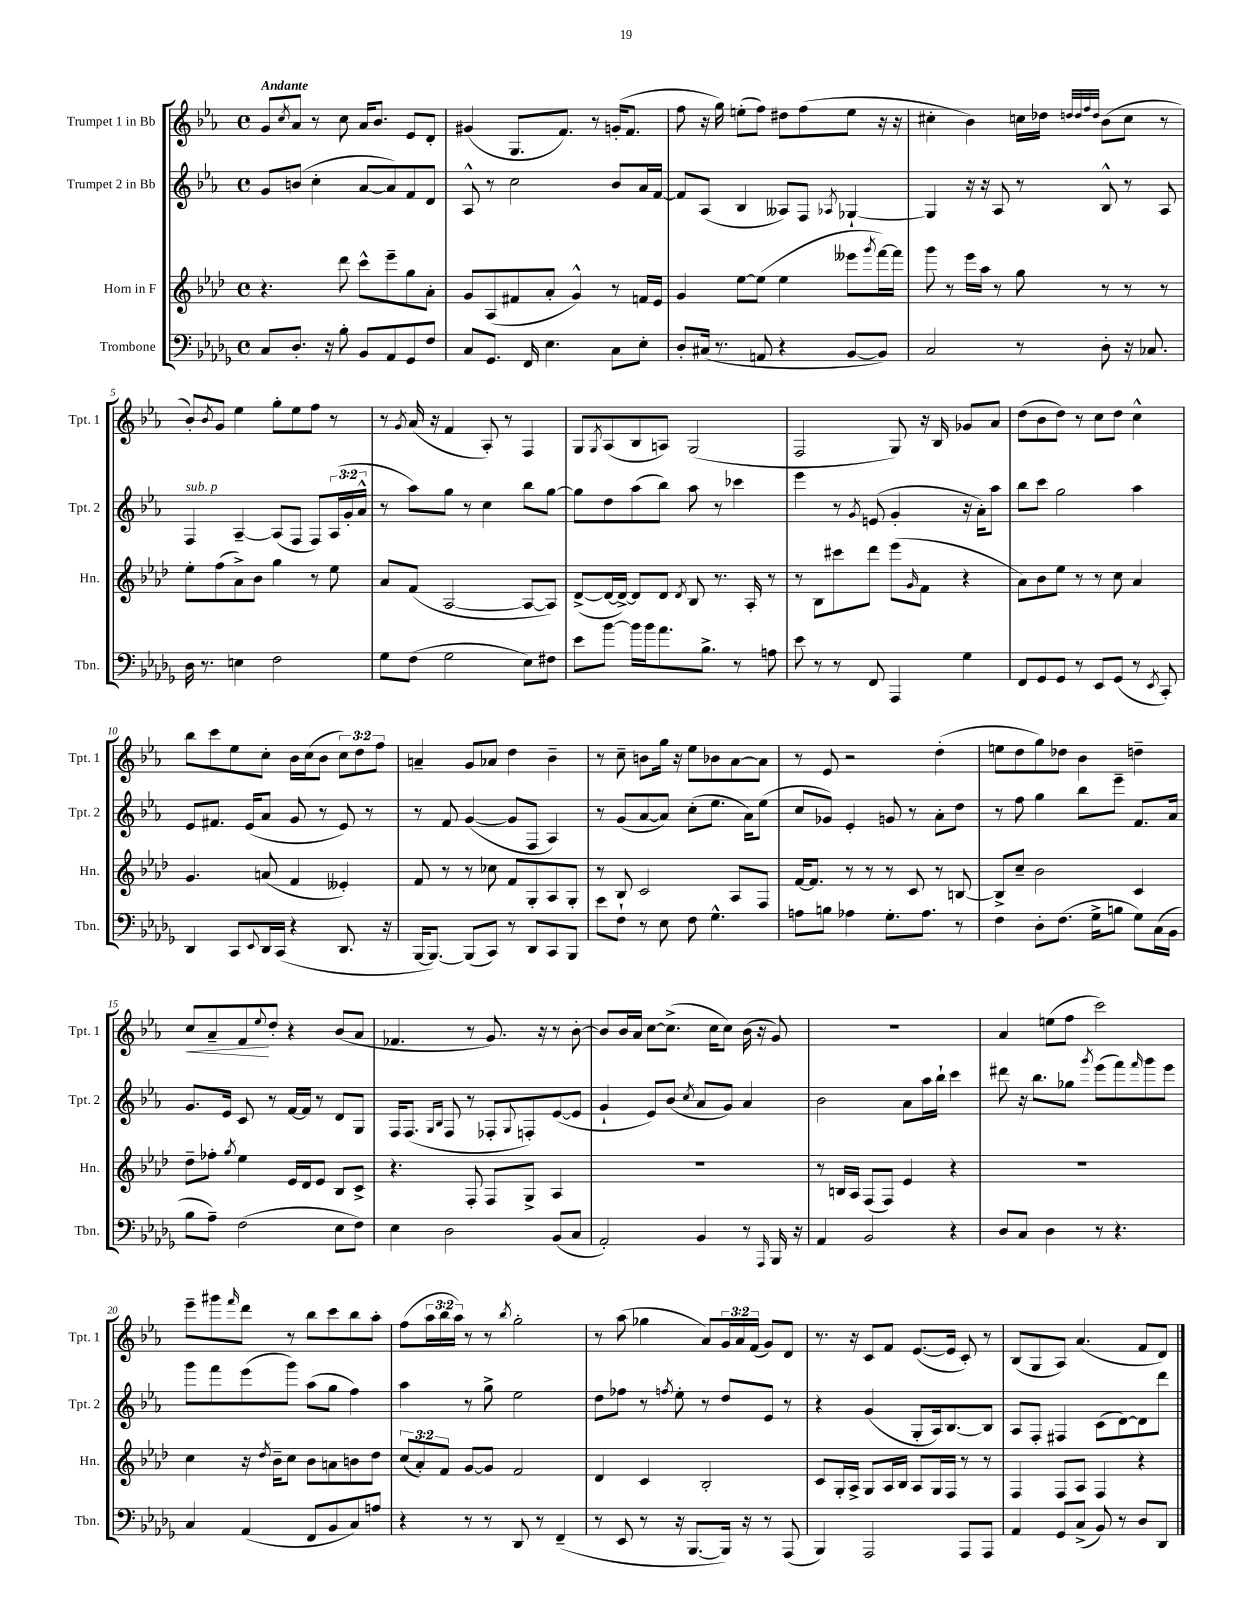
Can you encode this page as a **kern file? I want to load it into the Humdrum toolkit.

**kern	**kern	**kern	**kern	**dynam
*part4	*part3	*part2	*part1	*part1
*staff4	*staff3	*staff2	*staff1	*staff1
*I"Trombone	*I"Horn in F	*I"Trumpet 2 in Bb	*I"Trumpet 1 in Bb	*
*I'Tbn.	*I'Hn.	*I'Tpt. 2	*I'Tpt. 1	*
*clefF4	*clefG2	*clefG2	*clefG2	*
*k[b-e-a-d-g-]	*k[b-e-a-d-]	*k[b-e-a-]	*k[b-e-a-]	*
*M4/4	*M4/4	*M4/4	*M4/4	*
*met(c)	*met(c)	*met(c)	*met(c)	*
=1	=1	=1	=1	=1
!	!	!	!LO:TX:a:B:t=Andante	!
8C/L	4.r	8g/L	8g/L	.
.	.	.	8qcc/	.
8.D-'/J	.	(8bn/J	8a-/J	.
.	.	4cc'\	8r	.
16r	.	.	.	.
8B-'\	8ddd-\	.	8cc\	.
8BB-/L	8ccc^^\L	[8a-/L	16a-/KL	.
.	.	.	8.b-/J	.
8AA-/	8eee-~\	8a-/])	.	.
8GG-/	8gg\	8f/	8e-/L	.
8F/J	8a-'\J	8d/J	8d'/J	.
=2	=2	=2	=2	=2
8C/L	8g/L	8A-^^/	(4g#X/	.
8.GG-/J	(8A-/	8r	.	.
.	8f#X/	2cc\	8.G/L	.
16FF/	.	.	.	.
4.E-\	8a-'/J	.	.	.
.	.	.	8.f/J)	.
.	4g^^/)	.	.	.
.	.	.	8r	.
8C\L	8r	8b-/L	(16gn'/KL	.
.	.	.	8.f/J	.
8E-'\J	16fn/LL	16a-/L	.	.
.	16e-/JJ	[16f/JJ	.	.
=3	=3	=3	=3	=3
8D-'/L	4g/	8f/L]	8ff\	.
(16C#X/Jk	.	(8A-/J	16r	.
8.r	.	.	16gg\)	.
.	[8ee-\L	4B-/	(8een'\L	.
8AAn/	(8ee-\J]	.	8ff\J)	.
4r	4ee-\	8A--X/L)	8dd#X\L	.
.	.	8F/J	(8ff\	.
.	.	8qA-X/	.	.
[8BB-/L	8eee--X\L	[4G-X`/	8ee\J	.
.	8qggg/	.	.	.
8BB-/J])	[16fff\L)	.	16r	.
.	16fff\JJ]	.	16r	.
=4	=4	=4	=4	=4
2C/	8ggg\	4G-/]	4cc#X'\	.
.	8r	.	.	.
.	16eee-\LL	16r	4b-\)	.
.	16aa-\JJ	16r	.	.
.	8r	8A-/	.	.
8r	8gg\	8r	16ccn\LL	.
.	.	.	16dd-X\JJ	.
.	.	.	32qqddn/LLL	.
.	.	.	32qqdd/	.
.	.	.	32qqff/	.
.	.	.	32qqdd/JJJ	.
8D-'\	8r	8B-^^/	(8b-\L	.
16r	8r	8r	8cc\J	.
8.C-X/	.	.	.	.
.	8r	8A-/	8r	.
!!LO:LB:g=z
=5	=5	=5	=5	=5
!	!	!LO:TX:a:i:t=sub. p	!	!
16D-\	8ee-'\L	4F/	8b-'/L)	.
8.r	.	.	.	.
.	.	.	8qb-/	.
.	(8ff\	.	8g/J	.
4En\	8a-^\)	[4A-~/	4ee-\	.
.	8b-\J	.	.	.
2F\	4gg\	(8A-/L]	8gg'\L	.
.	.	8F/J	8ee-\	.
.	8r	8F/L)	8ff\J	.
.	8ee-\	(24A-/L	8r	.
.	.	24g'/	.	.
.	.	24a-^^/JJ	.	.
=6	=6	=6	=6	=6
8G-\L	8a-/L	8r	8r	.
.	.	.	8qg/	.
(8F\J	(8f/J	8aa-\L)	(16a-/	.
.	.	.	16r	.
2G-\	[2A-/	8gg\J	4f/	.
.	.	8r	.	.
.	.	4cc\	8A-'/)	.
.	.	.	8r	.
8E-\L)	8A-/L_	8bb-\L	4F/	.
8F#X\J	8A-/J])	[8gg\J	.	.
=7	=7	=7	=7	=7
8e-\L	([8d-^/L	8gg\L]	8G/L	.
.	.	.	8qG/	.
[8b-\J	16d-/L_	8dd\	(8A-/	.
.	16d-^/JJ_)	.	.	.
16b-\LL]	8d-/L]	(8aa-\	8B-/	.
16b-\J	.	.	.	.
8.a-\	8d-/J	8bb-\J)	8An/J)	.
.	8qd-/	.	.	.
.	8B-/	8aa-\	(2G/	.
8.B-^\J	.	.	.	.
.	8.r	8r	.	.
8r	.	4ccc-X\	.	.
.	16A-'/	.	.	.
8An\	8r	.	.	.
=8	=8	=8	=8	=8
8e-\	8r	4eee-\	2F/	.
8r	8B-\L	.	.	.
8r	8ccc#X\	8r	.	.
.	.	8qg/	.	.
8FF/	8ddd-\J	(8en/	.	.
4AAA-/	(8eee-\L	4g'/	8G/)	.
.	16qqg/	.	.	.
.	8f\J	.	16r	.
.	.	.	16B-/	.
4G-\	4r	16r	8g-X/L	.
.	.	16a-'\KL)	.	.
.	.	8aa-\J	8a-/J	.
=9	=9	=9	=9	=9
8FF/L	8a-\L)	8bb-\L	(8dd\L	.
8GG-/	8b-\	8ccc\J	8b-\	.
8GG-/J	8ee-\J	2gg\	8dd\J)	.
8r	8r	.	8r	.
8EE-/L	8r	.	8cc\L	.
(8GG-/J	8cc\	.	8dd\J	.
8r	4a-/	4aa-\	4cc^^\	.
8qEE-/	.	.	.	.
8CC'/)	.	.	.	.
!!LO:LB:g=z
=10	=10	=10	=10	=10
4DD-/	4.g/	8e-/L	8bb-\L	.
.	.	8.f#X/J	8ccc\	.
8CC/L	.	.	8ee-\	.
.	.	(16e-/KL	.	.
8qqEE-/	.	.	.	.
16DD-/L	(8an/	8a-/J	8cc'\J	.
(16CC/JJ	.	.	.	.
4r	4f/	8g/	16b-\LL	.
.	.	.	(16cc\J	.
.	.	8r	8b-\J	.
8.DD-/	4e--X'/)	8e-/)	12cc\L)	.
.	.	.	12dd\	.
.	.	8r	.	.
.	.	.	12ff\J	.
16r	.	.	.	.
=11	=11	=11	=11	=11
[16BBB-/KL	8f/	8r	4an~/	.
8.BBB-/J_)	.	.	.	.
.	8r	8f/	.	.
(8BBB-/L]	8r	([4g/	8g/L	.
8CC/J)	8cc-X\	.	8a-X/J	.
8r	8f/L	8g/L]	4dd\	.
8DD-/L	8G'/	8F/J	.	.
8CC/	8A-/	4A-/)	4b-~\	.
8BBB-/J	8G'/J	.	.	.
=12	=12	=12	=12	=12
8e-\L	8r	8r	8r	.
8F`\J	8B-/	(8g/L	8cc~\	.
8r	2c/	[8a-/	8bn\L	.
8E-\	.	8a-/J])	16gg\Jk	.
.	.	.	16r	.
8F\	.	(8cc'\L	8ee-\L	.
4.G-^^\	.	8.ee-\J	8b-X\	.
.	8A-/L	.	[8a-\	.
.	.	16a-\KL)	.	.
.	8F/J	(8ee-\J	8a-\J]	.
=13	=13	=13	=13	=13
8An\L	[16f/KL	8cc/L	8r	.
.	8.f/J]	.	.	.
8Bn\J	.	8g-X/J)	8e-/	.
4A-X\	8r	4e-'/	2r	.
.	8r	.	.	.
8.G-'\L	8r	8gn/	.	.
.	8c/	8r	.	.
8.A-\J	.	.	.	.
.	8r	8a-'\L	(4dd'\	.
8r	[8Bn/	8dd\J	.	.
=14	=14	=14	=14	=14
4F\	8B^/L]	8r	8een\L	.
.	8cc~/J	8ff\	8dd\	.
8D-'\L	2b-\	4gg\	8gg\)	.
(8.F\J	.	.	8dd-X\J	.
.	.	8bb-\L	4b-\	.
16G-^\KL	.	.	.	.
8Bn\J	.	8eee-~\J	.	.
8G-\L)	4c/	8.f/L	4ddn~\	.
(16C\L	.	.	.	.
16BB-\JJ	.	16a-/Jk	.	.
!!LO:LB:g=z
=15	=15	=15	=15	=15
!	!	!	!	!LO:HP:b
8B-\L	8dd-~\L	8.g/L	8cc/L	<
8A-~\J)	8ff-X'\J	.	8a-~/	.
.	.	16e-/Jk	.	.
.	8qgg/	.	.	.
(2F\	4ee-\	8c/	8f/	.
.	.	.	8qqee-/	.
.	.	8r	8dd'/J	[
.	16e-/LL	[16f/LL	4r	.
.	16d-/J	16f/JJ]	.	.
.	8e-/J	8r	.	.
8E-\L	8B-/L	8d/L	(8b-/L	.
8F\J)	8c^/J	8G/J	8a-/J	.
=16	=16	=16	=16	=16
4E-\	4.r	16F/KL	4.f-X/	.
.	.	(8.F/J	.	.
.	.	16qqG/LL	.	.
.	.	16qqB-/JJ	.	.
2D-\	.	8F/	.	.
.	8F'/	8r	8r	.
.	8F/L	8F-X'/L	8.g/)	.
.	.	8qqG/	.	.
.	8G^/J	8Fn'/)	.	.
.	.	.	16r	.
(8BB-/L	4A-/	([8e-/	8r	.
8C/J	.	8e-/J]	[8b-'\	.
=17	=17	=17	=17	=17
2AA-'/)	1r	4g`/	8b-/L]	.
.	.	.	16b-/L	.
.	.	.	16a-/JJ	.
.	.	8e-/L)	[8cc\L	.
.	.	(8b-/J	(8.cc^\J]	.
.	.	8qcc/	.	.
4BB-/	.	8a-/L	.	.
.	.	.	16cc\KL	.
.	.	8g/J)	8cc\J)	.
8r	.	4a-/	(16b-\	.
.	.	.	16r	.
16qqAAA-/	.	.	.	.
16BBB-/	.	.	8g/)	.
16r	.	.	.	.
=18	=18	=18	=18	=18
4AA-/	8r	2b-\	1r	.
.	16Bn/LL	.	.	.
.	16A-/JJ	.	.	.
2BB-/	(8F/L	.	.	.
.	8F/J)	.	.	.
.	4e-/	8a-\L	.	.
.	.	16aa-\L	.	.
.	.	16bb-`\JJ	.	.
4r	4r	4ccc\	.	.
=19	=19	=19	=19	=19
8D-/L	1r	8ddd#X\	4a-/	.
8C/J	.	16r	.	.
.	.	8.bb-\L	.	.
4D-\	.	.	(8een\L	.
.	.	8gg-X\J	8ff\J	.
.	.	8qggg/	.	.
8r	.	(8eee-\L	2ccc\)	.
4.r	.	8fff\)	.	.
.	.	16qqfff/	.	.
.	.	8ggg\	.	.
.	.	8eee-\J	.	.
!!LO:LB:g=z
=20	=20	=20	=20	=20
4C/	4cc\	8ggg\L	8eee-~\L	.
.	.	8fff\	8ggg#X\	.
.	.	.	16qqfff/	.
(4AA-/	16r	(8eee-\	8ddd\J	.
.	8qdd-/	.	.	.
.	16b-~\KL	.	.	.
.	8cc\J	8ggg\J)	8r	.
8FF/L	8b-\L	(8aa-\L	8bb-\L	.
8BB-/	8an\	8gg\J	8ccc\	.
8C/)	8bn\	4ff\)	8bb-\	.
8An/J	8dd-\J	.	8aa-'\J	.
=21	=21	=21	=21	=21
4r	(12cc/L	4aa-\	(8ff\L	.
.	12a-'/)	.	.	.
.	.	.	24aa-\L	.
.	12f/J	.	24bb-\	.
.	.	.	24aa-\JJ)	.
8r	[8g/L	8r	8r	.
8r	8g/J]	8gg^\	8r	.
.	.	.	8qbb-/	.
8DD-/	2f/	2ee-\	2gg'\	.
8r	.	.	.	.
(4FF~/	.	.	.	.
=22	=22	=22	=22	=22
8r	4d-/	8dd\L	8r	.
8EE-/	.	8ff-X\J	(8aa-\	.
8r	4c/	8r	4gg-X\	.
.	.	8qffn/	.	.
16r	.	8ee-'\	.	.
[8.BBB-/L	.	.	.	.
.	2B-'/	8r	8a-/L)	.
16BBB-/Jk])	.	8dd/L	24g/L	.
.	.	.	24a-/	.
16r	.	.	.	.
.	.	.	(24f/JJ	.
8r	.	8e-/J	8g/L)	.
(8AAA-/	.	8r	8d/J	.
=23	=23	=23	=23	=23
4BBB-/)	8c/L	4r	8.r	.
.	16G'/L	.	.	.
.	16A-^/JJ	.	16r	.
2AAA-/	8G/L	(4g/	8c/L	.
.	16A-/L	.	8f/J	.
.	16B-/JJ	.	.	.
.	8A-/L	8G'/L	([8.e-/L	.
.	16G/L	16A-/k)	.	.
.	16F/JJ	[8.B-/	16e-/Jk]	.
8AAA-/L	8r	.	8c'/)	.
8AAA-/J	8r	8B-/J]	8r	.
=24	=24	=24	=24	=24
4AA-/	4F/	8A-/L	(8B-/L	.
.	.	8F'/J	8G/	.
8GG-/L	8F/L	4F#X/	8A-/J)	.
(8C^/J	8A-/J	.	(4.a-/	.
8BB-/)	4F/	(8c\L	.	.
8r	.	[8d\)	.	.
8D-/L	4r	8d\]	8f/L	.
8DD-/J	.	8ddd\J	8d/J)	.
==	==	==	==	==
*-	*-	*-	*-	*-
